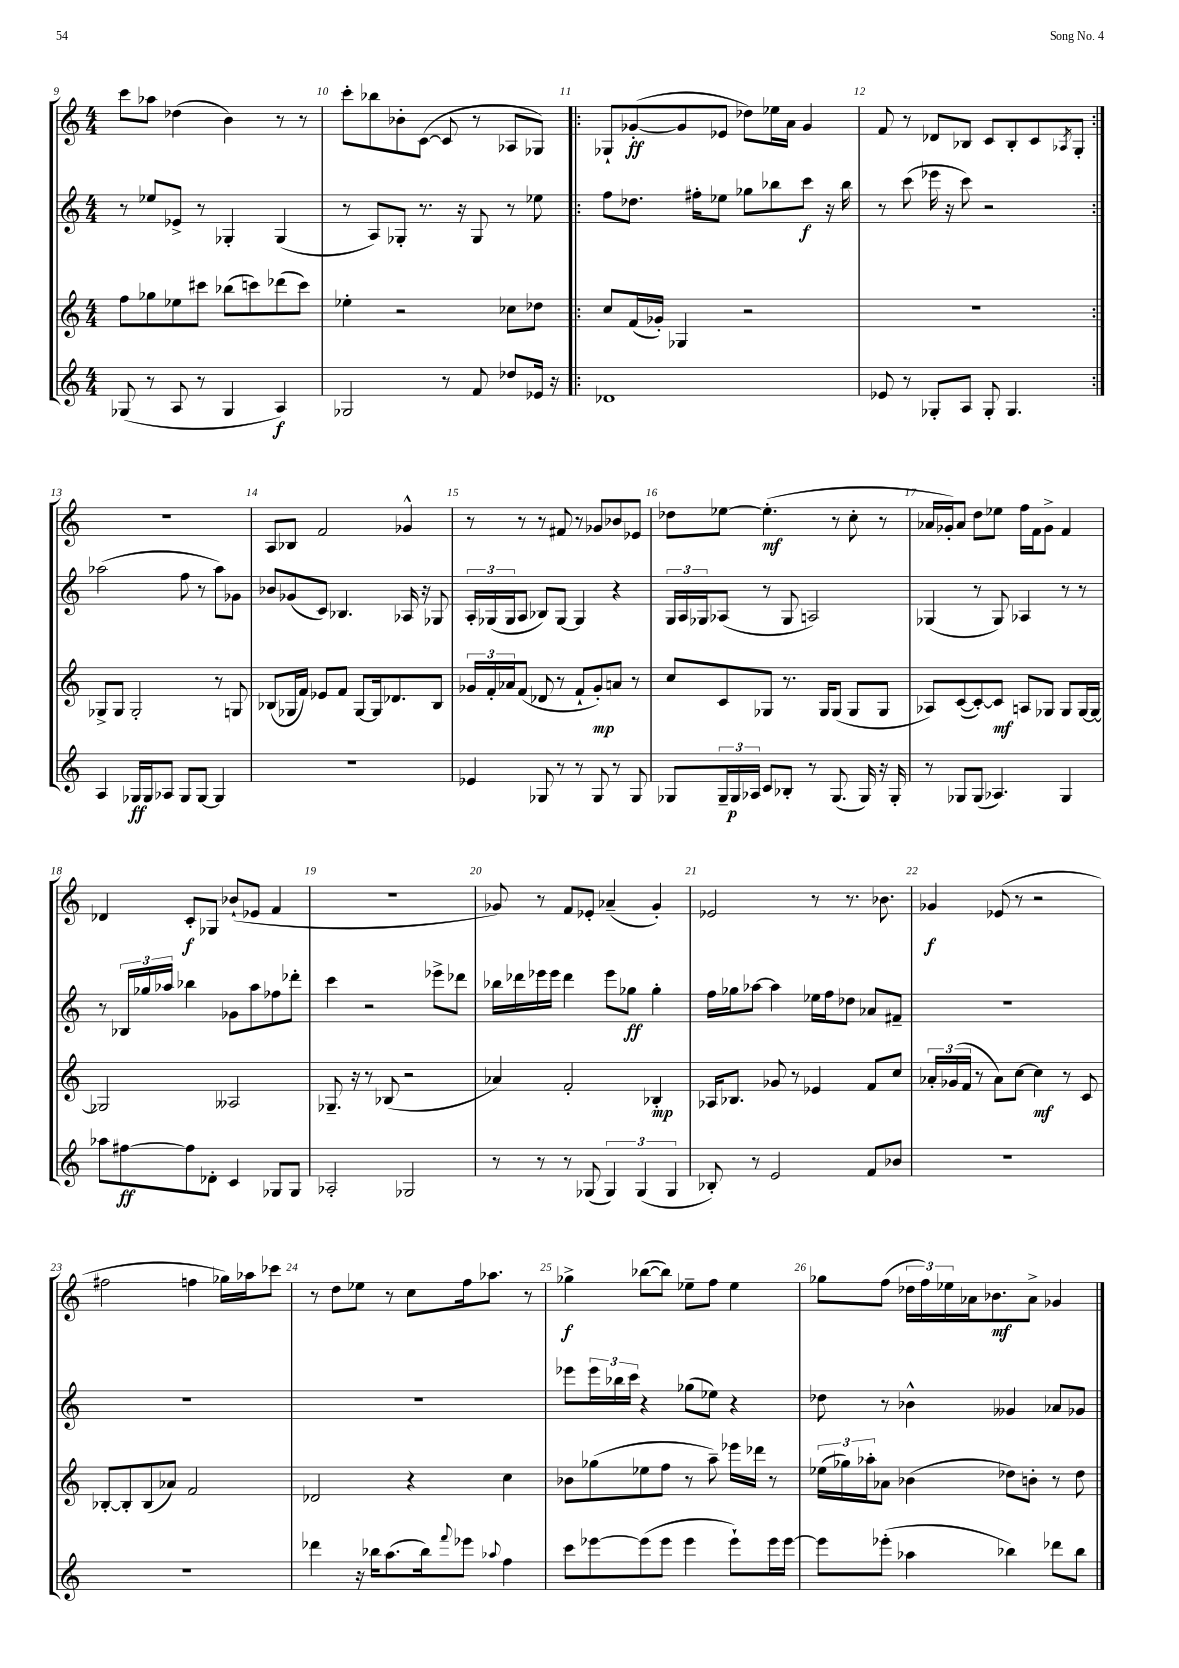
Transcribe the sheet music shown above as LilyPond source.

<<
\new StaffGroup <<
\new Staff = "s0" {
    \clef treble \key c \major \numericTimeSignature \time 4/4
    c'''8 aes''8 des''4( b'4) r8 r8 |
    c'''8-. bes''8 bes'8-. c'8~( c'8 r8 aes8 ges8) |
    \repeat volta 2 { ges8-! ges'8~-.\ff( ges'8 ees'8 des''8) ees''16 a'16 ges'4 |
    f'8 r8 des'8 bes8 c'8 bes8-. c'8 \acciaccatura { aes8 } g8-. | }
    R1 |
    a8 bes8 f'2 ges'4-^ |
    r8 r8 r8 fis'8 r8 ges'8 bes'8 ees'8 |
    des''8 ees''8~ ees''4.-.\mf( r8 c''8-. r8 |
    aes'16 ges'16-.) aes'8 d''8 ees''8 f''16 f'16 ges'8-> f'4 |
    des'4 c'8-.\f ges8 bes'8-!( ees'8 f'4 |
    R1 |
    ges'8) r8 f'8 ees'8-. aes'4--( ges'4-.) |
    ees'2 r8 r8. bes'8. |
    ges'4\f ees'8( r8 r2 |
    fis''2 f''4 ges''16) aes''16 ces'''8 |
    r8 d''8 ees''8 r8 c''8 f''16 aes''8. r8 |
    ges''4->\f bes''8~( bes''8) ees''8-- f''8 ees''4 |
    ges''8 f''8( \tuplet 3/2 { des''16 f''16) ees''16 } aes'16 bes'8.\mf aes'8-> ges'4 \bar "|." |
}
\new Staff = "s1" {
    \clef treble \key c \major \numericTimeSignature \time 4/4
    r8 ees''8 ees'8-> r8 ges4-. ges4( |
    r8 a8) ges8-. r8. r16 ges8 r8 ees''8 |
    \repeat volta 2 { f''8 des''8. fis''16-. ees''8 ges''8 bes''8 c'''8\f r16 bes''16 |
    r8 c'''8( ees'''16 r16 c'''8) r2 | }
    aes''2( f''8 r8 aes''8) ges'8 |
    bes'8 ges'8( c'8) bes4. aes16 r16 ges8 |
    \tuplet 3/2 { a16-. ges16( ges16 } a8 bes8) ges8~ ges4 r4 |
    \tuplet 3/2 { g16 a16 ges16 } aes8( r8 ges8 a2) |
    ges4( r8 ges8) aes4 r8 r8 |
    r8 \tuplet 3/2 { bes16 ges''16 aes''16 } bes''4 ges'8 aes''8 fes''8 des'''8-. |
    c'''4 r2 ees'''8-> des'''8 |
    bes''16 des'''16 ees'''16 ees'''16 des'''4 ees'''8 ges''8\ff ges''4-. |
    f''16 ges''16 aes''8~ aes''4 ees''16 f''16 des''8 aes'8 fis'8-- |
    R1 |
    R1 |
    R1 |
    ees'''8 \tuplet 3/2 { ees'''16 bes''16 c'''16 } r4 ges''8( ees''8) r4 |
    des''8 r8 bes'4-^ geses'4 aes'8 ges'8 \bar "|." |
}
\new Staff = "s2" {
    \clef treble \key c \major \numericTimeSignature \time 4/4
    f''8 ges''8 ees''8 cis'''8 bes''8( c'''8) des'''8( c'''8) |
    ees''4-. r2 ces''8 des''8 |
    \repeat volta 2 { c''8 f'16( ges'16-.) ges4 r2 |
    r1 | }
    ges8-> ges8 ges2-. r8 g8 |
    bes8( ges16 f'16) ees'8 f'8 ges8~ ges16 des'8. bes8 |
    \tuplet 3/2 { ges'16 f'16-. aes'16 } f'8( des'8 r8 f'8-! ges'8-.\mp) a'8 r8 |
    c''8 c'8 ges8 r8. ges16 ges8( ges8 ges8 |
    aes8) c'8~( c'8~-.) c'8\mf a8 ges8 ges8 ges16~ ges16~ |
    ges2 aeses2 |
    ges8.-- r16 r8 bes8( r2 |
    aes'4) f'2-. bes4-.\mp |
    aes16 bes8. ges'8 r8 ees'4 f'8 c''8 |
    \tuplet 3/2 { aes'16-. ges'16( f'16 } r8 aes'8) c''8~ c''4\mf r8 c'8 |
    bes8~-. bes8-. bes8( aes'8) f'2 |
    des'2 r4 c''4 |
    bes'8 ges''8( ees''8 f''8 r8 a''8--) ees'''16 des'''16 r8 |
    \tuplet 3/2 { ees''16( ges''16) aes''16-. } aes'8 bes'4( des''8) b'8-. r8 des''8 \bar "|." |
}
\new Staff = "s3" {
    \clef treble \key c \major \numericTimeSignature \time 4/4
    ges8( r8 a8 r8 ges4 a4\f) |
    ges2 r8 f'8 des''8 ees'16 r16 |
    \repeat volta 2 { des'1 |
    ees'8 r8 ges8-. a8 ges8-. ges4. | }
    a4 ges16\ff ges16 aes8 ges8 ges8~ ges4 |
    r1 |
    ees'4 ges8 r8 r8 ges8 r8 ges8 |
    ges8 \tuplet 3/2 { ges16-- ges16\p aes16 } c'8 bes8-. r8 ges8.( ges16) r16 ges16-. |
    r8 ges8 ges8( aes4.) ges4 |
    aes''8 fis''8~\ff fis''8 des'8-. c'4 ges8 ges8 |
    aes2-. ges2 |
    r8 r8 r8 ges8( \tuplet 3/2 { ges4) ges4( ges4 } |
    bes8-.) r8 e'2 f'8 bes'8 |
    R1 |
    R1 |
    des'''4 r16 bes''16 a''8.( bes''16) \appoggiatura { f'''8 } ees'''8 \appoggiatura { aes''8 } f''4 |
    c'''8 ees'''8~ ees'''8( ees'''8 ees'''4 ees'''8-!) ees'''16 ees'''16~ |
    ees'''8 ees'''8-.( aes''4 bes''4) des'''8 bes''8 \bar "|." |
}
>>
>>
\layout { \context { \Score currentBarNumber = #9 \override BarNumber.break-visibility = ##(#f #t #t) barNumberVisibility = #all-bar-numbers-visible } }
